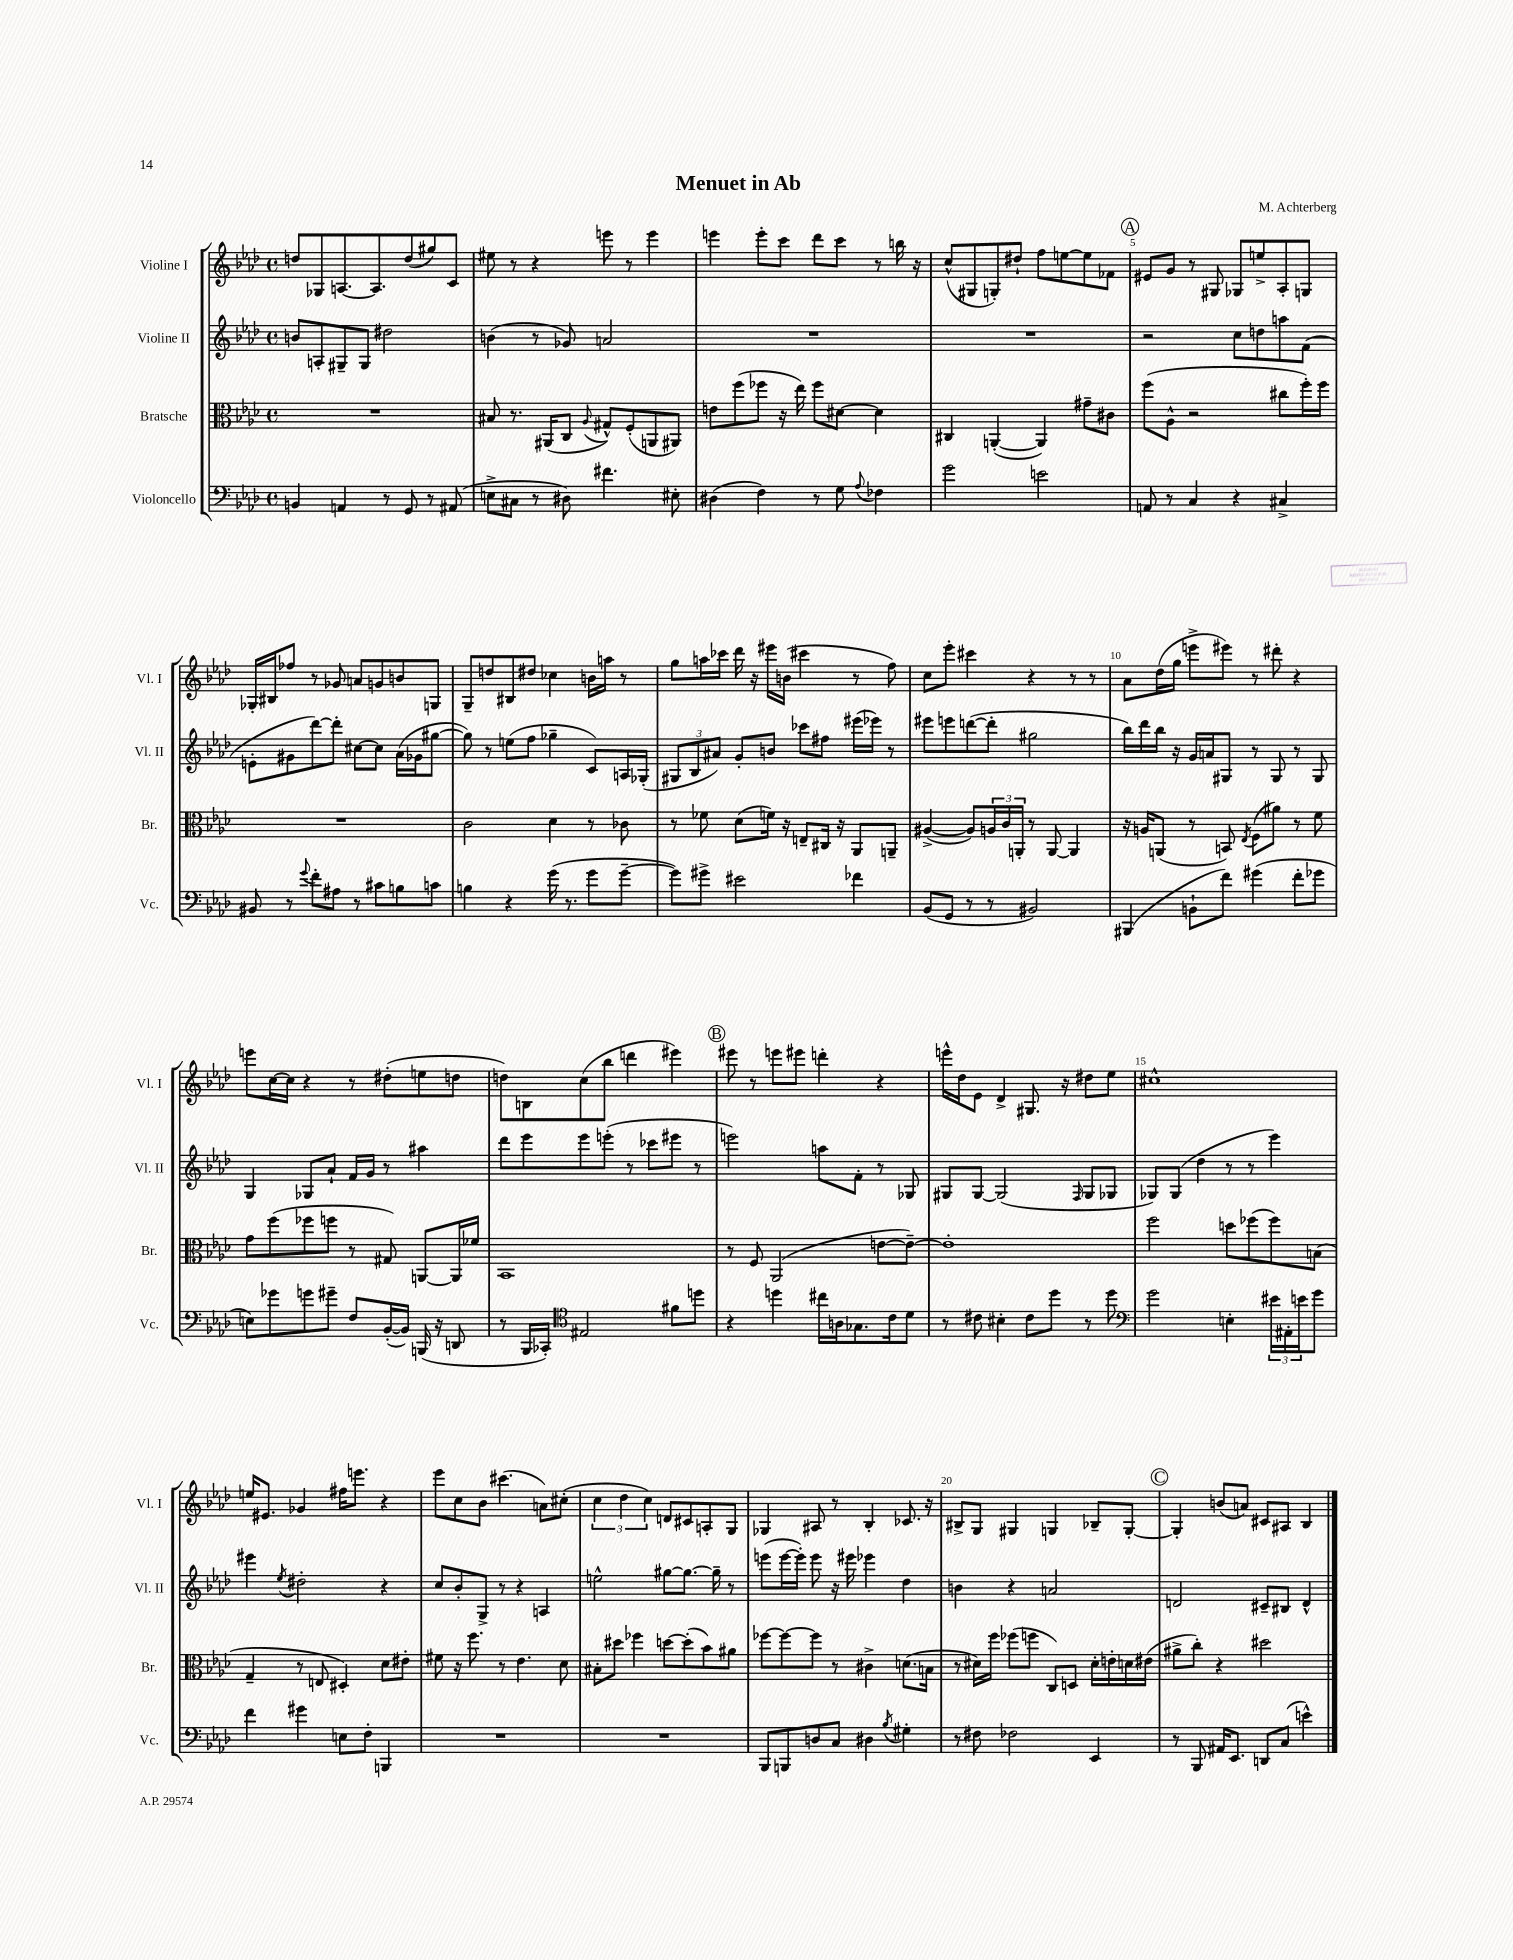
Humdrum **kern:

**kern	**kern	**kern	**kern
*staff4	*staff3	*staff2	*staff1
*clefF4	*clefC3	*clefG2	*clefG2
*k[b-e-a-d-]	*k[b-e-a-d-]	*k[b-e-a-d-]	*k[b-e-a-d-]
*M4/4	*M4/4	*M4/4	*M4/4
*met(c)	*met(c)	*met(c)	*met(c)
4BB	1r	8b	8dd
.	.	8A'	8G-
4AA	.	8G#~	[8.A
.	.	8G#	.
.	.	.	8.A]
8r	.	2dd#	.
8GG	.	.	(8dd
8r	.	.	8gg#)
(8AA#	.	.	8c
=	=	=	=
8E^	8B#	(4b	8ee#
8C#	8.r	.	8r
8r	.	8r	4r
.	(16AA#	.	.
8D#)	8C	8g-)	.
.	8qqA-	.	.
4.f#	8G#^^)	2a	8eee
.	(8F'	.	8r
.	8AA	.	4eee
8E#'	8AA#)	.	.
=	=	=	=
(4D#	8e	1r	4eee
.	(8ff	.	.
4F)	8ff-	.	8eee'
.	16r	.	8ccc
.	16ee-)	.	.
8r	8ff-	.	8ddd-
8G	[8d#	.	8ccc
8qqA-	.	.	.
4F-	4d#]	.	8r
.	.	.	16bb
.	.	.	16r
=	=	=	=
2g	4C#	1r	(8cc^^
.	.	.	8G#
.	([4AA'	.	8G')
.	.	.	8dd#`
2e	4AA])	.	8ff
.	.	.	[8ee
.	8g#~	.	8ee]
.	8c#	.	8f-
=	=	=	=
8AA	(8ff	2r	8e#
8r	8A-^^	.	8g
4C	2r	.	8r
.	.	.	8G#
4r	.	8cc	8G-
.	.	8dd	8ee^
4C#^	8cc#	8aa	8A-'
.	16ff')	(8f	8G
.	16ff	.	.
=	=	=	=
8BB#	1r	8e'	16G-'
.	.	.	16B#
8r	.	8g#	8ff-
8qqg	.	.	.
8f'	.	[8ddd-)	8r
8A#	.	8ddd-']	8g-
8r	.	[8cc#	8a
8c#	.	8cc#]	8g
8B	.	(16a-	8b
.	.	16g-	.
8c	.	[8gg#	8G
=	=	=	=
4B	2c	8gg#])	8G~
.	.	8r	8dd
4r	.	(8ee	8B#
.	.	8ff	8dd#
(16g	4d-	4gg-~	4cc-
8.r	.	.	.
8g	8r	8c)	16b
.	.	.	16aa
[8g~	8c-	16A	8r
.	.	(16G-'	.
=	=	=	=
8g])	8r	12G#	8gg
.	.	12B-	.
8g#^	8f-	.	16aa
.	.	12a#)	.
.	.	.	16ccc-
2e#	(8d-	8g'	16ddd-
.	.	.	16r
.	16f)	8b	16eee#
.	16r	.	(16b
.	8E~	8ccc-	4ccc#
.	16C#	8ff#	.
.	16r	.	.
4f-	8AA-	(16eee#	8r
.	.	16eee-)	.
.	8AA~	8r	8ff)
=	=	=	=
(8BB-	([4A#^	8eee#	8cc
8GG	.	8eee	8eee-'
8r	8A#])	([8ddd	4ccc#
8r	24A	8ddd']	.
.	24c	.	.
.	24AA'	.	.
2BB#)	8r	2gg#	4r
.	[8AA	.	.
.	4AA]	.	8r
.	.	.	8r
=	=	=	=
(4BBB#	16r	16bb-)	8a-
.	16A	16ddd-	.
.	(8AA	16bb-	(16dd-
.	.	16r	16gg
8BB`	8r	16g	8eee^
.	.	16a	.
8f)	8BB)	8G#	8eee#)
.	8qE-	.	.
(4g#	(8F	8r	8r
.	8a#)	8G#	8ddd#'
8f'	8r	8r	4r
8g-	8f	8G#	.
=	=	=	=
8E)	8g	4G	8eee
8g-	(8ff	.	[16cc
.	.	.	16cc]
8g	8ff-	8G-	4r
8g#~	8ff	8a-`	.
8F	8r	16f	8r
.	.	16g	.
([16BB-'	8G#)	8r	(8dd#'
16BB-])	.	.	.
(16BBB	[8AA	4aa#	8ee
16r	.	.	.
8DD	16AA]	.	8dd
.	16f-	.	.
=	=	=	=
8r	1BB-	8ddd-	8dd)
16BBB-	.	8eee-	8B
16CC-')	.	.	.
*clefC4	*	*	*
2E#	.	8eee-	(8cc
.	.	(8eee'	8bb-
.	.	8r	4ddd
.	.	8ccc-	.
8f#	.	8eee#	4eee#)
8dd	.	8r	.
=	=	=	=
4r	8r	2eee)	8eee#
.	8F	.	8r
4dd	(2AA-	.	8eee
.	.	.	8eee#
16cc#	.	8aa	4ddd'
16A	.	.	.
8.G-	.	8f'	.
.	[8e	8r	4r
16c	.	.	.
8d-	8e~_)	8G-	.
=	=	=	=
8r	1e']	8G#	16eee^^
.	.	.	16dd-
8c#	.	[8G#	8e-
4B#'	.	(2G#]	4d-^
8c#	.	.	8.G#
8dd-	.	.	.
.	.	.	16r
.	.	16qqF	.
8r	.	8G#	8dd#
8dd-	.	8G-	8ee-
=	=	=	=
*clefF4	*	*	*
2g	2ff	8G-)	1cc#^^
.	.	(8G-	.
.	.	4dd-	.
4E'	8dd	8r	.
.	(8ff-	8r	.
24e#	8ff-)	4eee-)	.
24AA#'	.	.	.
24e	.	.	.
8g	(8B	.	.
=	=	=	=
4f	4G~	4eee#	16ee
.	.	.	8.e#
.	.	8qee-	.
4g#	8r	2dd#'	4g-
.	8E	.	.
8E	4D#')	.	16ff#
.	.	.	8.eee
8F'	.	.	.
4BBB	8d-	4r	4r
.	8e#'	.	.
=	=	=	=
1r	8f#	8cc	8eee-
.	16r	8b-'	8cc
.	8.ff	.	.
.	.	8G^	8b-
.	8r	8r	(4.ccc#
.	4.e-	4r	.
.	.	4A	8a)
.	8d-	.	(8cc#'
=	=	=	=
1r	8B#'	2ee^^	6cc
.	8dd#	.	.
.	.	.	6dd-
.	4ff-	.	.
.	.	.	6cc)
.	[8dd	[8gg#	8d
.	(8dd']	8.gg#_	8c#
.	8b-)	.	8A'
.	.	16gg#~]	.
.	8a#	8r	8G
=	=	=	=
8BBB-	[8ff-	(8eee	4G-
8BBB	8ff-_	[16eee	.
.	.	16eee'])	.
8D	8ff-]	8eee	8A#
8C	8r	16r	8r
.	.	16eee#	.
4D#	4c#^	4eee-	4B-'
8qB-	.	.	.
4G#'	(8.d	4dd-	8.c-
.	16B	.	16r
=	=	=	=
8r	8r	4b	8B#^
8F#	16d#)	.	8G
.	16ff	.	.
2F-	(8ff-	4r	4G#
.	8ff	.	.
.	8C)	2a	4G
.	8D	.	.
4EE-	16d#'	.	8B-~
.	16e'	.	.
.	16d	.	[8G'
.	(16e#	.	.
=	=	=	=
8r	8a#^	2d	4G']
8BBB-	8cc')	.	.
16AA#	4r	.	(8b
8.EE-	.	.	.
.	.	.	8a)
8DD	2dd#	8c#~	8c#
(8C	.	8B#	8A#
4e^^)	.	4d^^	4B-
==	==	==	==
*-	*-	*-	*-
